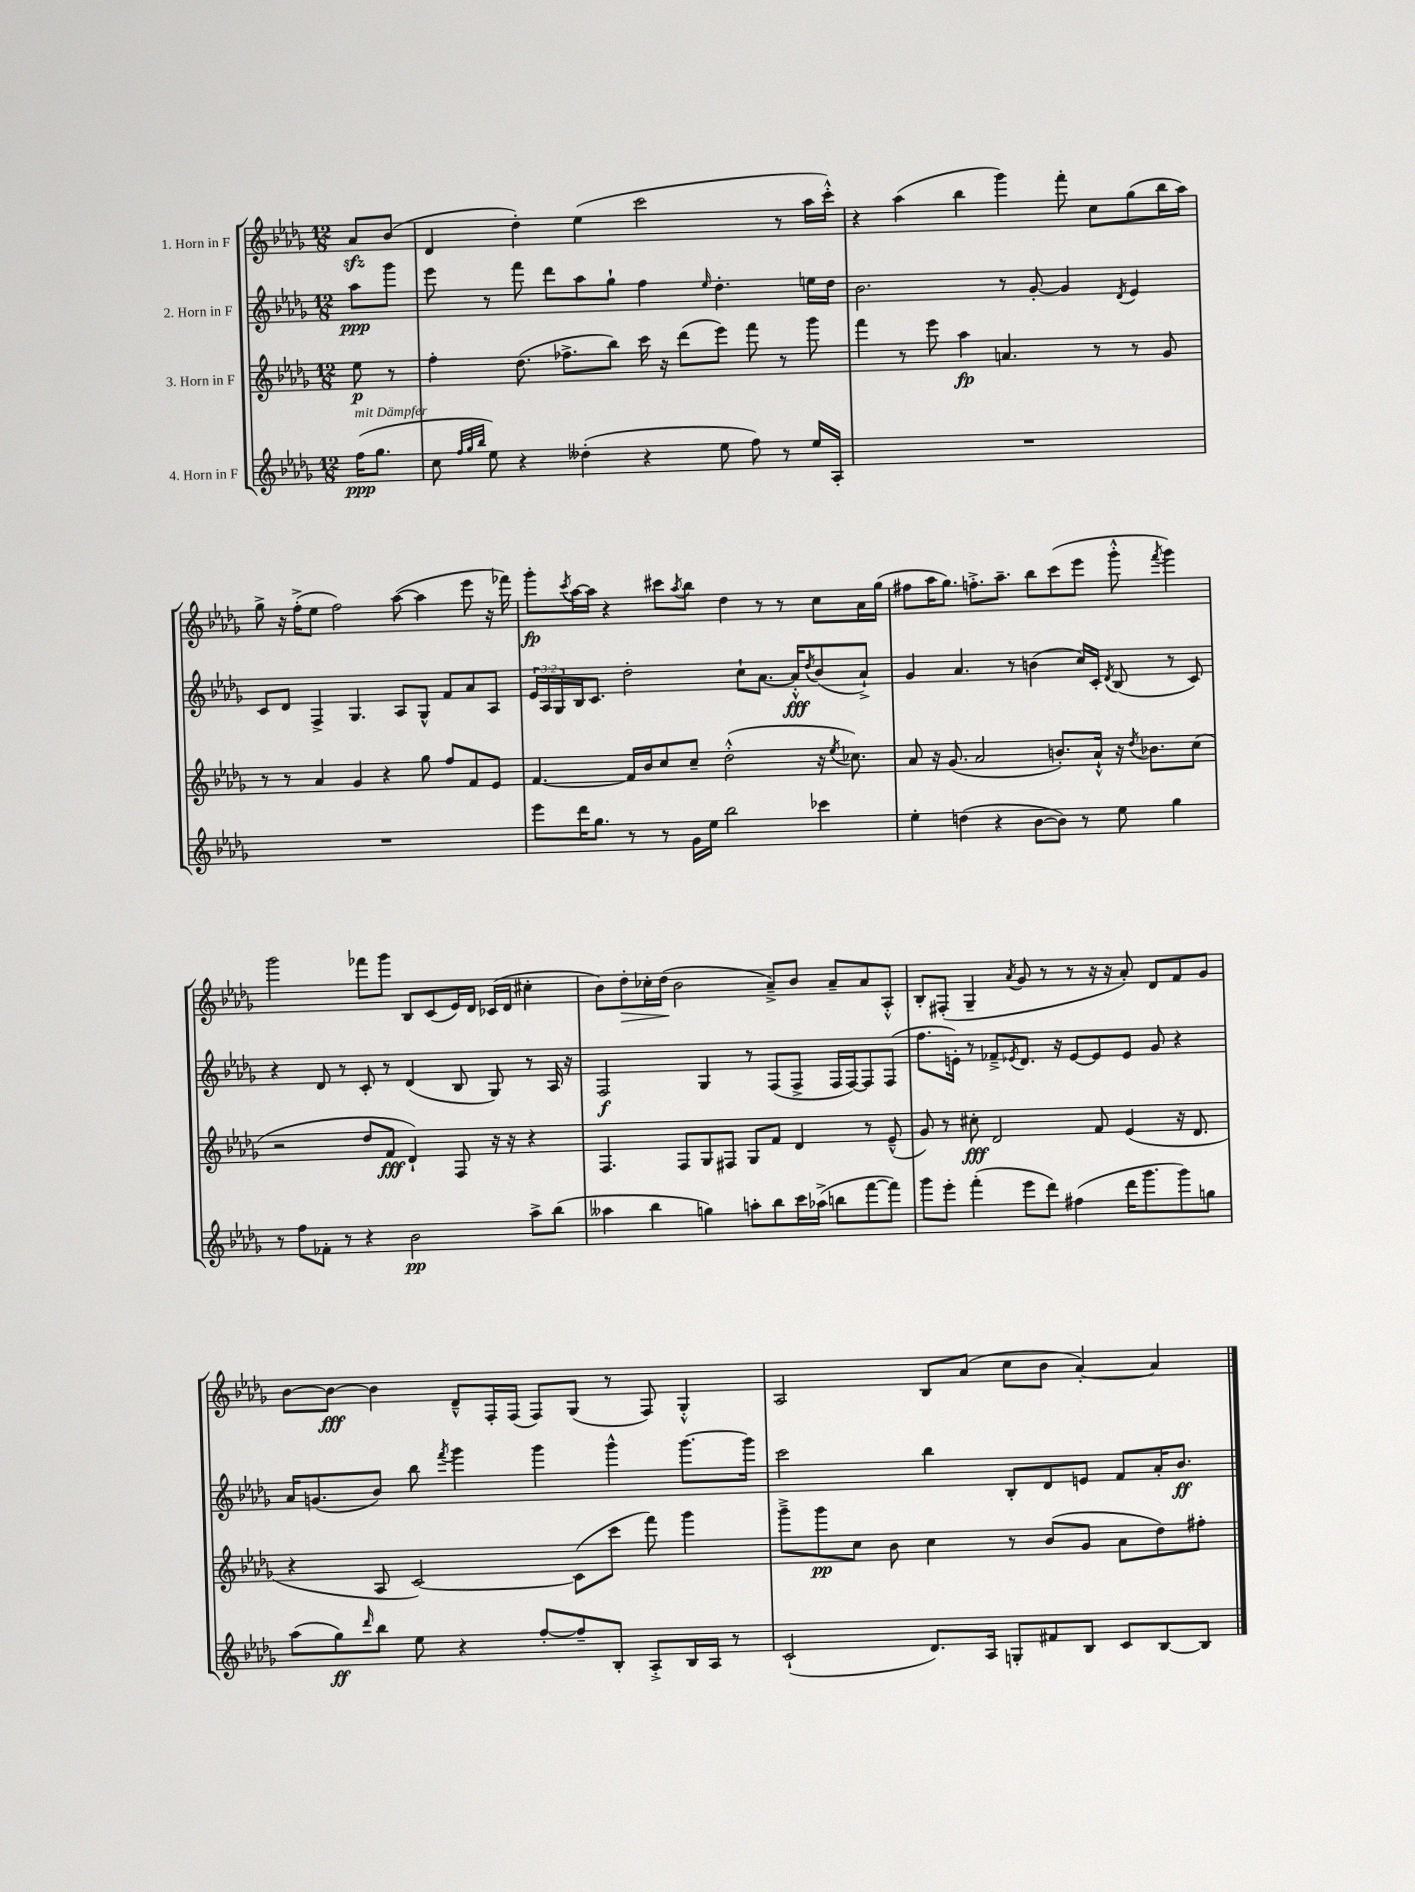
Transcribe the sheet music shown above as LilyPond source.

<<
\new StaffGroup <<
\new Staff = "s0" \with { instrumentName = "1. Horn in F" } {
    \clef treble \key des \major \numericTimeSignature \time 12/8 \partial 4
    aes'8\sfz bes'8( |
    des'4 des''4-.) ees''4( c'''2 r8 aes''16 c'''16-.-^) |
    r4 aes''4( bes''4 ges'''4) f'''8-. c''8 ges''8( bes''16 aes''16) |
    ges''8-> r16 f''16-.->( ees''8 f''2) aes''8~( aes''4 ees'''8 r16 fes'''16) |
    ges'''8-.\fp \acciaccatura { c'''8 } aes''16~ aes''16 r4 cis'''8 \acciaccatura { aes''8 } bes''8 des''4 r8 r8 c''8 aes'16 ges''16( |
    fis''8 aes''16 ges''8.) f''8.-.-> aes''8.-- bes''8 c'''8( ees'''8 ges'''8-.-^ \acciaccatura { f'''8 } ges'''4) |
    ges'''2 fes'''8 ges'''8 bes8 c'8( ees'16) des'16 ces'16( des'16 cis''4-. |
    bes'8) des''8-.\> ces''16-. des''16\!( bes'2 aes'8--->) bes'8 aes'8-- aes'8 aes8-.-^ |
    bes8-. fis8-.( ges4-- \acciaccatura { aes'8 } ges'8 r8 r8 r16 r16 aes'8-.) des'8 f'8 ges'8 |
    bes'8~ bes'8~\fff bes'4 des'8---^ f16-. f16( f8) ges8( r8 f8) ges4-.-^ |
    aes2 bes8 aes'8( c''8 bes'8 aes'4~-.) aes'4 \bar "|." |
}
\new Staff = "s1" \with { instrumentName = "2. Horn in F" } {
    \clef treble \key des \major \numericTimeSignature \time 12/8 \override Staff.TupletNumber.text = #tuplet-number::calc-fraction-text \partial 4
    aes''8\ppp ges'''8 |
    ees'''8 r8 f'''8 des'''8 aes''8 ges''8-! f''4 \grace { ees''16 } des''4.-. e''16 des''16 |
    bes'2. r8 ges'8~-. ges'4 \acciaccatura { des'8 } ees'4 |
    c'8 des'8 f4-> ges4. aes8 ges8-^ f'8 aes'8 aes8 |
    \tuplet 3/2 { ees'16 aes16 ges16 } bes16 c'8. des''2-. c''8-! aes'8.~ aes'16-.-^\fff \acciaccatura { des''8 } bes'8( aes'8-!->) |
    ges'4 aes'4. r8 b'4( c''16) c'16-. \acciaccatura { des'8 } bes8( r8 c'8) |
    r4 des'8 r8 c'8-. r8 des'4( bes8 ges8) r8 aes16 r16 |
    f2\f ges4 r8 f8( f8-> f16 f16~) f8 f8( |
    f''8. e'16-.) r8 fes'8---> \acciaccatura { ees'8 } des'8. r16 ees'8~ ees'8 ees'8 ges'8 r4 |
    aes'16 g'8.( bes'8) bes''8 \acciaccatura { f'''8 } ges'''4 ges'''4 ges'''4-^ ges'''8.~ ges'''16 |
    c'''2 bes''4 bes8-. des'8 e'8 f'8 aes'16-. bes'8.\ff \bar "|." |
}
\new Staff = "s2" \with { instrumentName = "3. Horn in F" } {
    \clef treble \key des \major \numericTimeSignature \time 12/8 \partial 4
    ees''8\p r8 |
    f''4-. des''8.( fes''8.-> bes''8) c'''16 r16 des'''8( ees'''8) f'''8 r8 ges'''8 |
    f'''4 r8 ees'''8 aes''4\fp a'4. r8 r8 ges'8 |
    r8 r8 aes'4 ges'4 r4 ges''8 f''8 f'8 ees'8 |
    f'4.~ f'16 bes'16 c''8 c''8-- des''2-.-^( r16 \acciaccatura { ees''8 } ces''8.) |
    aes'8 r16 ges'8.( aes'2 b'8.-.) aes'16-!-^ r16 \acciaccatura { des''8 } bes'8. c''8( |
    r2 des''8 f'8\fff des'4-!) f8 r16 r16 r4 |
    f4. f8 ges8 fis8 ges8 f'8 des'4 r8 ees'8---^( |
    ges'8) r8 cis''8-.\fff des'2 f'8 ees'4( r16 des'8. |
    r4 aes8 c'2~) c'8( c'''8 f'''8) ges'''4 |
    ges'''8---> ges'''8\pp c''8 bes'8 c''4 r8 bes'8( ges'8 aes'8 des''8) fis''8-. \bar "|." |
}
\new Staff = "s3" \with { instrumentName = "4. Horn in F" } {
    \clef treble \key des \major \numericTimeSignature \time 12/8 \partial 4
    f''16\ppp^\markup { \italic "mit Dämpfer" }( ges''8. |
    c''8 \grace { f''32 ges''32 bes''32 } ees''8) r4 deses''4-.( r4 ees''8 f''8) r8 ees''16 aes16-. |
    R1. |
    R1. |
    ees'''8 des'''16 ges''8. r8 r8 ges'16 ees''16 bes''2 ces'''4 |
    ees''4-. d''4( r4 bes'8~ bes'8) r8 ees''8 ges''4 |
    r8 f''8 fes'8-. r8 r4 bes'2\pp aes''8-> bes''8( |
    aeses''4 bes''4 g''4) a''8-. bes''8 c'''16 aes''16->( b''8 f'''8~ f'''8) |
    ges'''8 ees'''8-. f'''4-.( ees'''8 des'''8) fis''4( des'''16 ges'''8. ges'''8) g''8 |
    aes''8( ges''8\ff) \grace { des'''16 } bes''8 ees''8 r4 f''8~-. f''8-- bes8-. aes8-.-> bes16 aes16 r8 |
    c'2-!( des'8.) aes16 g8-. fis'8 bes8 c'8 bes8~ bes8 \bar "|." |
}
>>
>>
\layout { \context { \Score \remove "Bar_number_engraver" } }
